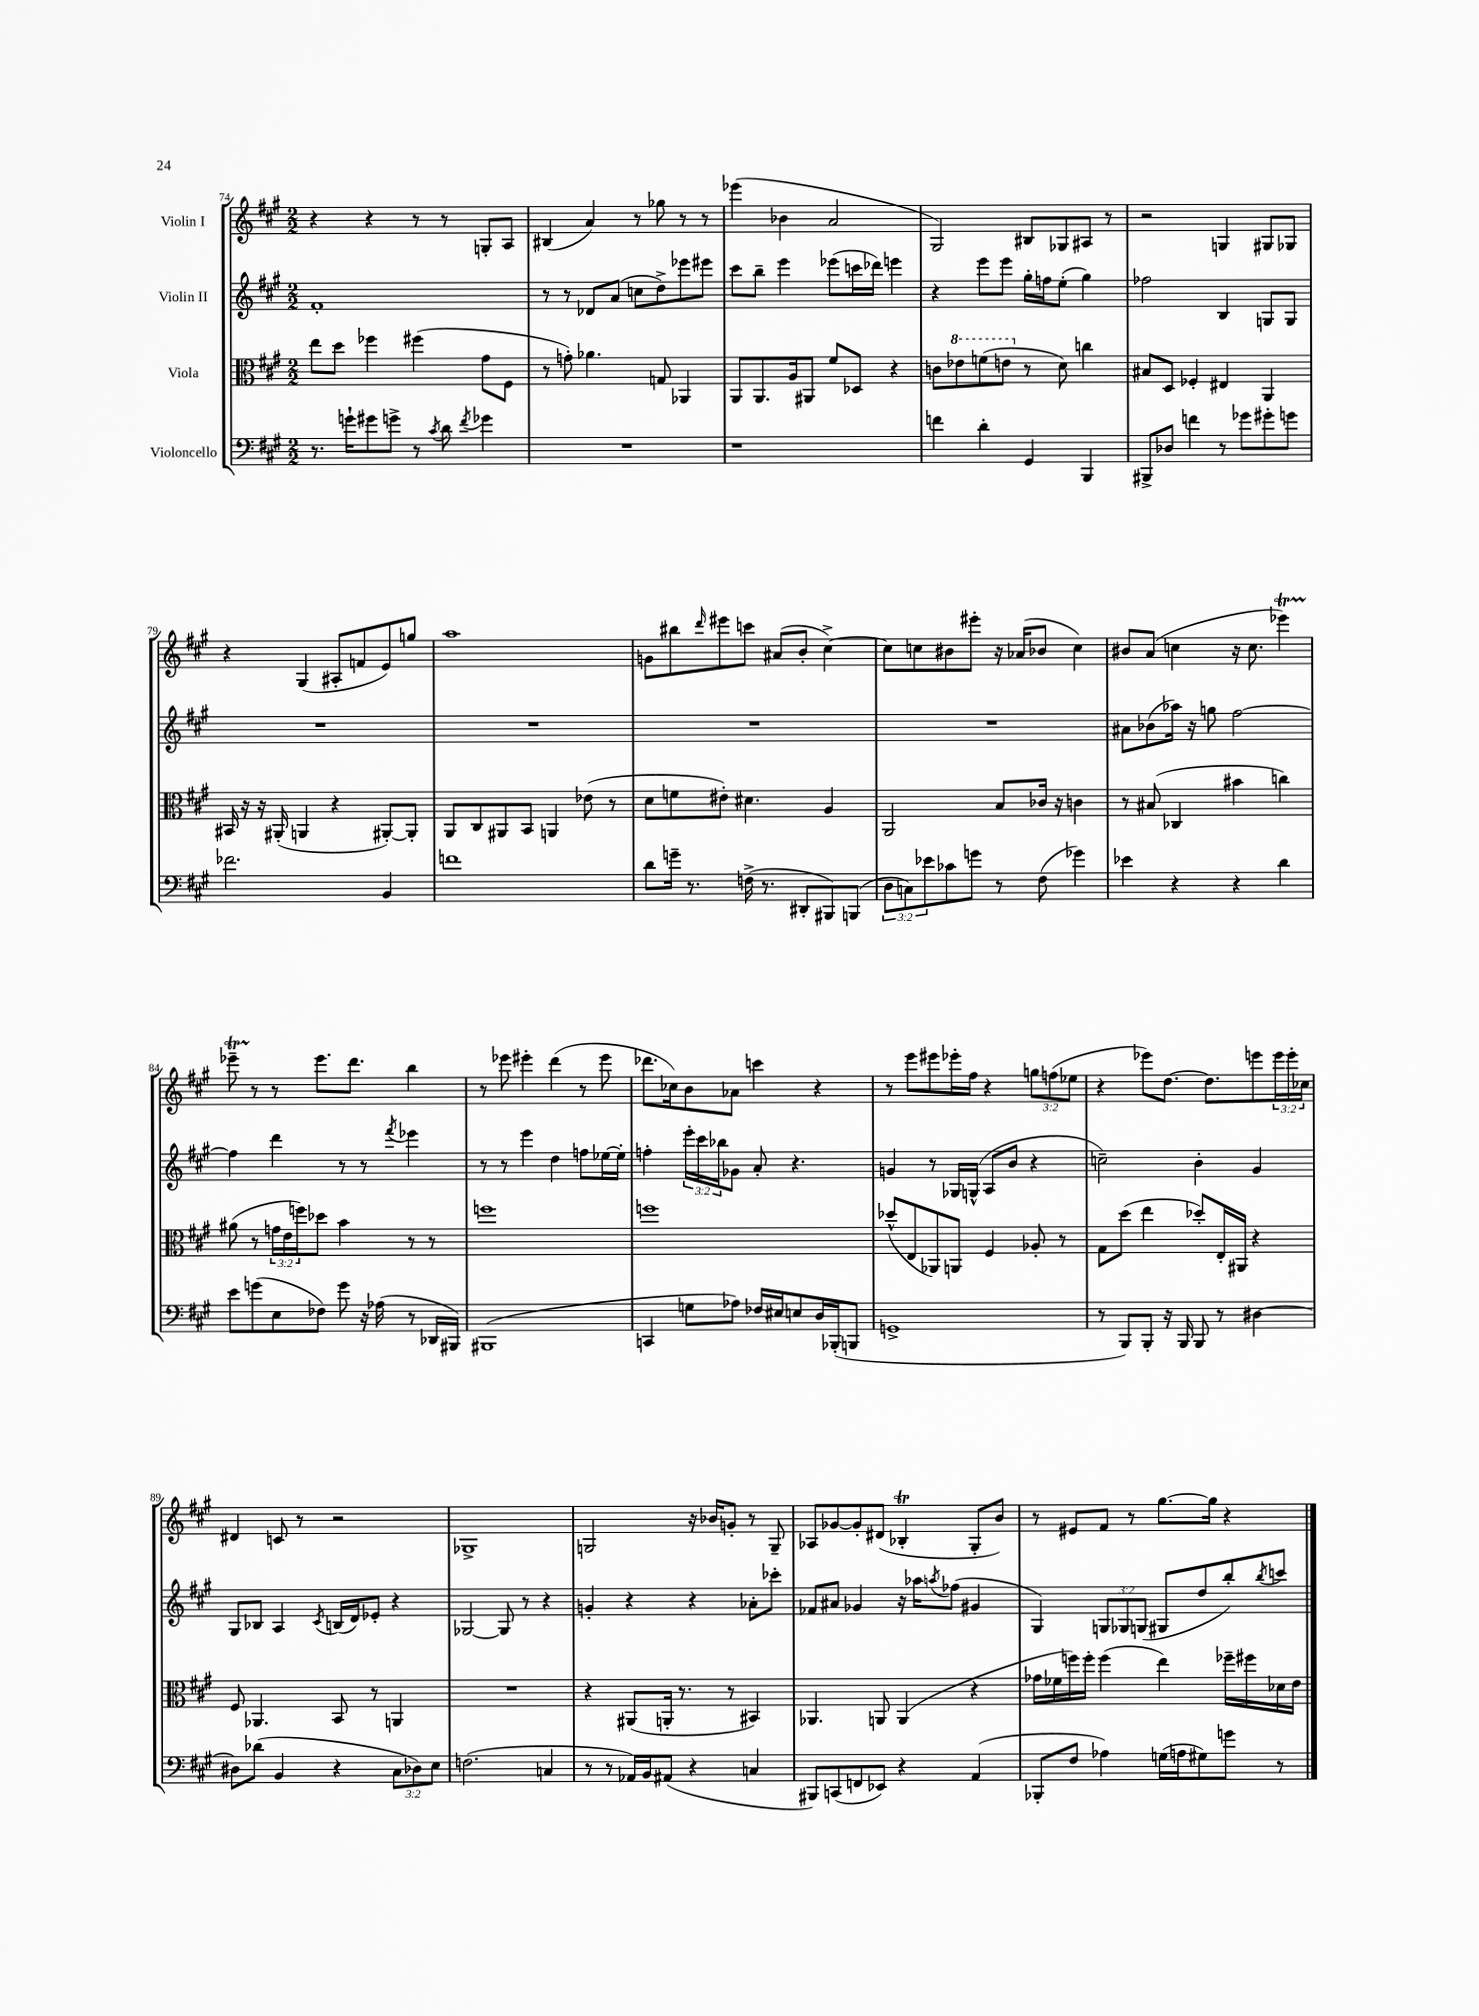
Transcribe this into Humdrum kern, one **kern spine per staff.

**kern	**kern	**kern	**kern
*staff4	*staff3	*staff2	*staff1
*clefF4	*clefC3	*clefG2	*clefG2
*k[f#c#g#]	*k[f#c#g#]	*k[f#c#g#]	*k[f#c#g#]
*M2/2	*M2/2	*M2/2	*M2/2
8.r	8ee\L	1f#'	4r
.	8dd\J	.	.
16g`\LK	.	.	.
8g#\	4ff-\	.	4r
8g^\J	.	.	.
8r	(4ff#\	.	8r
8qc#/	.	.	.
8d\	.	.	8r
8qf#/	.	.	.
4g-\	8g#\L	.	8G'/L
.	8F#\J	.	8A/J
=	=	=	=
1r	8r	8r	(4B#/
.	8g'\)	8r	.
.	4.a-\	8d-/L	4a/)
.	.	(8a/J	.
.	.	8cc\L	8r
.	8G/	8dd^\)	8gg-\
.	4AA-/	8eee-\	8r
.	.	8eee#\J	8r
=	=	=	=
1r	8AA/L	8ccc#\L	(4eee-\
.	8.AA/	8bb~\J	.
.	.	4eee\	4b-\
.	16A/k	.	.
.	8AA#/J	.	.
.	8f#/L	(8eee-\L	2a/
.	8D-/J	16ccc\L	.
.	.	16ddd-\JJ)	.
.	4r	4eee\	.
=	=	=	=
4f\	8c\L	4r	2G#/)
.	8ee-\	.	.
4d'\	(8ff\	8eee\L	.
.	8ee\J	8eee\J	.
4GG#/	8r	16gg#'\LL	8B#/L
.	.	16ff\J	.
.	8d\)	(8ee'\J	8G-/
4BBB/	4cc\	4gg#\)	8A#/J
.	.	.	8r
=	=	=	=
8BBB#^/L	8B#/L	2ff-\	2r
8D-/J	8D/J	.	.
4f\	4F-'/	.	.
8r	4E#/	4B/	4G/
8g-\L	.	.	.
8g#'\	4AA/	8G/L	8G#/L
8g\J	.	8G/J	8G-/J
=	=	=	=
2.f-\	16BB#/	1r	4r
.	16r	.	.
.	16r	.	.
.	(16AA#'/	.	.
.	4AA/	.	(4G#/
.	4r	.	8A#'/L
.	.	.	8f/
4BB/	[8AA#'/L)	.	8e/)
.	8AA#'/]J	.	8gg/J
=	=	=	=
1f	8AA/L	1r	1aa
.	8C#/	.	.
.	8AA#/	.	.
.	8BB/J	.	.
.	4AA/	.	.
.	(8e-\	.	.
.	8r	.	.
=	=	=	=
8d\L	8d\L	1r	8g\L
16g~\Jk	8f\	.	8bb#\
8.r	.	.	.
.	.	.	16qqddd/
.	8e#'\J)	.	8eee#\
(16F^\	4.d#\	.	8ccc\J
8.r	.	.	.
.	.	.	(8a#/L
8DD#'/L	.	.	8b'/J
8BBB#/)	4A/	.	[4cc#^\)
(8BBB/J	.	.	.
=	=	=	=
12D\L	2AA/	1r	8cc#\]L
12C\)	.	.	.
.	.	.	8cc\
12e-\	.	.	.
8c-\	.	.	8b#\
8g\J	.	.	8eee#'\J
8r	8B/L	.	16r
.	.	.	(16a-/LK
(8F#\	16c-/Jk	.	8b-/J
.	16r	.	.
4g-\)	4c\	.	4cc\)
=	=	=	=
4e-\	8r	8a#\L	8b#/L
.	(8B#/	(8b-\	(8a/J
4r	4C-/	16aa-\Jk)	4cc\
.	.	16r	.
.	.	8gg\	.
4r	4b#\	[2ff#\	16r
.	.	.	8.cc\
4d\	4cc\)	.	4eee-\)
=	=	=	=
8e\L	(8a#\	4ff#\]	8eee-~\
(8g\	8r	.	8r
8E\	24g\LL	4ddd\	8r
.	24e\	.	.
.	24ff\J)	.	.
8F-\J)	8dd-\J	.	8.eee-\L
8g\	4b\	8r	.
.	.	.	8.ddd\J
16r	.	8r	.
(16A-\	.	.	.
.	.	8qfff#/	.
8r	8r	4eee-\	4bb\
16DD-/LL	8r	.	.
16BBB#/JJ)	.	.	.
=	=	=	=
(1BBB#	1ff	8r	8r
.	.	8r	8eee-\
.	.	4eee\	4eee#'\
.	.	4dd\	(4ddd\
.	.	8ff\L	8r
.	.	[16ee-\L	8eee#\
.	.	16ee-'\]JJ	.
=	=	=	=
4CC/	1ff	4ff'\	8.ddd-\L
.	.	.	16cc-\k)
8G\L	.	24eee'\LL	8b\
.	.	24ccc#\	.
.	.	24bb-\J	.
8A-\J)	.	8g-\J	8a-\J
16F-/LL	.	8a'/	4ccc\
16E#/J	.	.	.
8E/	.	4.r	.
16D/L	.	.	4r
(16BBB-'/J	.	.	.
8BBB/J	.	.	.
=	=	=	=
1GG^	(8dd-^^/L	4g/	8r
.	8E/	.	8eee\L
.	8AA-/)	8r	8eee#\
.	8AA/J	16G-/LL	16eee-'\L
.	.	(16G^^/JJ	16ff#\JJ
.	4F#/	8A/L	4r
.	.	8b/J	.
.	8A-'/	4r	12gg\L
.	.	.	(12ff\
.	8r	.	.
.	.	.	12ee-\J
=	=	=	=
8r	8G#\L	2cc~\)	4r
8BBB/L)	(8dd\J	.	.
8BBB'/J	4ee\	.	8eee-\L)
16r	.	.	[8.dd\J
16BBB/	.	.	.
8BBB/	8dd-'/L)	4b'\	.
.	.	.	8.dd\]L
8r	16E'/L	.	.
.	16AA#/JJ	.	.
[4D#\	4r	4g#/	8eee\
.	.	.	24eee\L
.	.	.	24eee'\
.	.	.	24cc-\JJ
=	=	=	=
8D#\]L	8F#/	8G#/L	4d#/
(8d-\J	4.AA-/	8B-/J	.
4BB/	.	4A/	8c/
.	.	.	8r
.	.	8qc#/	.
4r	8BB/	(16B/LL	2r
.	.	16d/J)	.
.	8r	8e-'/J	.
12C#\L	4AA/	4r	.
12D-\)	.	.	.
12E\J	.	.	.
=	=	=	=
(2.F\	1r	[2G-/	1G-^
.	.	8G-/]	.
.	.	8r	.
4C/	.	4r	.
=	=	=	=
8r	4r	4g'/	2G/
8r	.	.	.
16AA-/LL)	(8AA#/L	4r	.
16BB/J	.	.	.
(8AA#/J	16AA'/Jk	.	.
.	8.r	.	.
4r	.	4r	16r
.	.	.	16b-/LK
.	8r	.	8g'/J
4C/	4BB#/)	8a-'\L	8r
.	.	8ccc-'\J	8G~/
=	=	=	=
8BBB#/L)	4.AA-/	8f-/L	8A-/L
(8CC/	.	8a#/J	[8g-/
8FF/	.	4g-/	8g-'/]
8EE-/J)	8AA/	.	(8d#/J
4r	(4AA/	16r	4B-'/
.	.	16aa-\LK	.
.	.	8qaa/	.
.	.	(8ff-\J	.
(4AA/	4r	4g#/	8G#'/L
.	.	.	8b/J)
=	=	=	=
8BBB-'/L	16g-\LL	4G#/)	8r
.	16f-\	.	.
8F#/J	16ff\)	.	8e#/L
.	16ff'\JJ	.	.
4A-\)	(4ff\	12G/L	8f#/J
.	.	12G-/	.
.	.	.	8r
.	.	(12G/J	.
(16G\LL	4ee\)	8G#/L	[8.gg#\L
16A\J	.	.	.
8G#\)	.	8dd/	.
.	.	.	16gg#\]Jk
8g\J	16ff-~\LL	8bb'/)	4r
.	16ff#\	.	.
.	.	8qbb/	.
8r	16d-\	8ccc/J	.
.	16e\JJ	.	.
==	==	==	==
*-	*-	*-	*-
